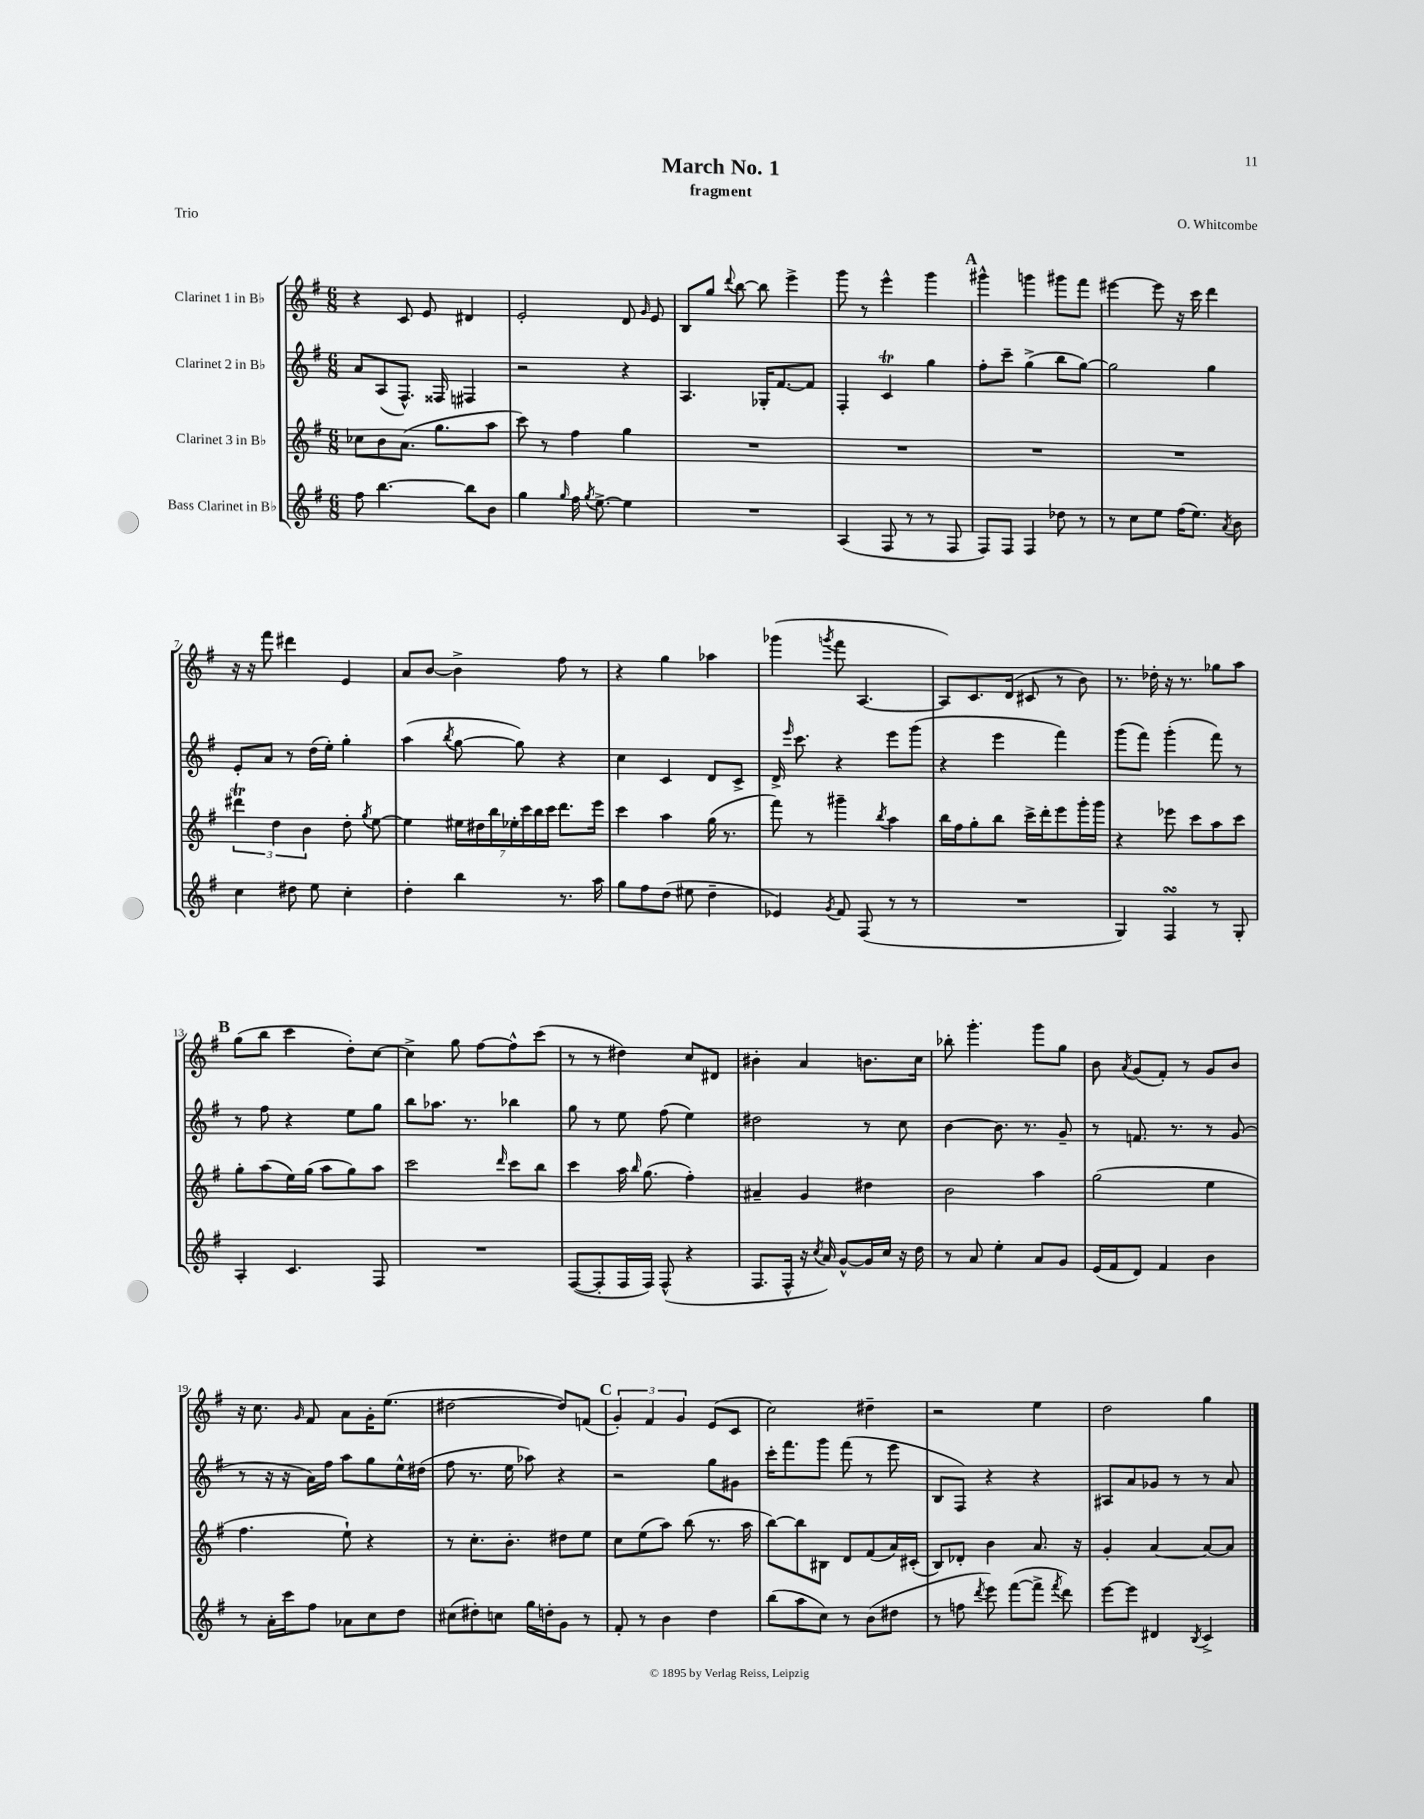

**kern	**kern	**kern	**kern
*part4	*part3	*part2	*part1
*staff4	*staff3	*staff2	*staff1
*I"Bass Clarinet in B♭	*I"Clarinet 3 in B♭	*I"Clarinet 2 in B♭	*I"Clarinet 1 in B♭
*clefG2	*clefG2	*clefG2	*clefG2
*k[f#]	*k[f#]	*k[f#]	*k[f#]
*M6/8	*M6/8	*M6/8	*M6/8
=1	=1	=1	=1
8ff#\	8cc-X\L	8a/L	4r
[4.bb\	8b\	(8A/	.
.	(8.a\J	8.F#^^/J)	8c/
.	.	.	8e/
.	8.gg\L	16F##X/	.
8bb\L]	.	4F#X/	4d#X/
8b\J	8aa\J	.	.
=2	=2	=2	=2
4gg\	8ccc\)	2r	2e'/
.	8r	.	.
16qqgg/	.	.	.
16ff#\	4ff#\	.	.
8qgg/	.	.	.
[8.ee^\	.	.	.
4ee\]	4gg\	4r	8d/
.	.	.	16qqg/
.	.	.	8e/
=3	=3	=3	=3
2.r	2.r	4.A/	8B/L
.	.	.	8gg/J
.	.	.	8qqddd/
.	.	.	[8bb\
.	.	16G-X'/KL	8bb\]
.	.	[8.f#/	.
.	.	.	4eee^\
.	.	8f#/J]	.
=4	=4	=4	=4
(4A/	2.r	4F#'/	8ggg\
.	.	.	8r
8F#/	.	4cT/	4eee^^\
8r	.	.	.
8r	.	4gg\	4ggg\
8F#/	.	.	.
!!LO:REH:place=s1:t=A
=5	=5	=5	=5
8F#/L)	2.r	8ff#'\L	4ggg#X^^\
8F#/J	.	8ccc~\J	.
4F#/	.	(4gg^\	4gggn\
8dd-X\	.	8bb\L	8ggg#X\L
8r	.	[8gg\J)	8fff#\J
=6	=6	=6	=6
8r	2.r	2gg\]	[4eee#X\
8cc\L	.	.	.
8ee\J	.	.	8eee#\]
(16ff#\KL	.	.	16r
8.ee\J)	.	.	16ccc\
.	.	4gg\	4ddd\
8qa/	.	.	.
8b\	.	.	.
!!LO:LB:g=z
=7	=7	=7	=7
4cc\	6ddd#Xt\	8e'/L	16r
.	.	.	16r
.	.	8a/J	8fff#\
.	6dd\	.	.
8dd#X\	.	8r	4ddd#X\
.	6b\	.	.
8ee\	.	(16dd\LL	.
.	.	16ee'\JJ)	.
4cc'\	8dd'\	4gg'\	4e/
.	8qgg/	.	.
.	[8ee\	.	.
=8	=8	=8	=8
4dd'\	4ee\]	(4aa\	8a/L
.	.	.	[8b/J
.	.	8qbb/	.
4bb\	28ee#X\LL	[8gg\	4b^\]
.	28dd#X\	.	.
.	28bb\	.	.
.	28ee-X'\	.	.
.	.	8gg\])	.
.	28ccc\	.	.
.	28bb\	.	.
.	28ccc\JJ	.	.
8.r	8.ddd\L	4r	8ff#\
.	.	.	8r
16aa\	16eee\Jk	.	.
=9	=9	=9	=9
8gg\L	4ccc\	4cc\	4r
8ff#\	.	.	.
(8dd\J	4aa\	4c/	4gg\
8ee#X\	.	.	.
4dd~\	(16gg\	8d/L	4aa-X\
.	8.r	.	.
.	.	8c^/J	.
=10	=10	=10	=10
4e-X/)	8fff#\)	16d^/	(4ggg-X\
.	.	16qqeee/	.
.	.	8.ccc\	.
.	8r	.	.
8qg/	.	.	8qgggn/
8f#/	4ggg#X~\	4r	8fff#\
(8F#/	.	.	[4.A/
.	8qbb/	.	.
8r	4aa\	8eee\L	.
8r	.	(8ggg\J	.
=11	=11	=11	=11
2.r	16bb\LL	4r	8A/L])
.	16ff#\J	.	.
.	8gg'\	.	8.c/
.	8bb\J	4eee\	.
.	.	.	(16d/Jk
.	16ccc^\LL	.	8c#X/
.	16ddd'\J	.	.
.	8eee\	4fff#\)	8r
.	16ggg'\L	.	8b\)
.	16ggg\JJ	.	.
=12	=12	=12	=12
4G/)	4r	(8ggg\L	8.r
.	.	8fff#\J)	.
.	.	.	16dd-X'\
4F#sSsS/	8eee-X\	(4ggg'\	16r
.	.	.	8.r
.	8ccc\L	.	.
8r	8aa\	8fff#\)	8gg-X\L
8G'/	8ccc\J	8r	8aa\J
!!LO:LB:g=z
!!LO:REH:place=s1:t=B
=13	=13	=13	=13
4A'/	8gg'\L	8r	(8gg\L
.	(8aa\	8ff#\	8bb\J
4.c/	16ee\L)	4r	4ccc\
.	(16gg\JJ	.	.
.	8aa\L	.	.
.	8gg\)	8ee\L	8dd'\L)
8F#/	8aa\J	8gg\J	[8cc\J
=14	=14	=14	=14
2.r	2ccc\	8bb\L	4cc^\]
.	.	8.aa-X\J	.
.	.	.	8gg\
.	.	8.r	.
.	.	.	[8ff#\L
.	16qqddd/	.	.
.	8ccc\L	4bb-X\	8ff#^^\]
.	8bb\J	.	(8ccc\J
=15	=15	=15	=15
([8F#/L	4ccc\	8gg\	8r
8F#'/]	.	8r	8r
16F#/L	16aa\	8ee\	4dd#X\)
.	16qqbb/	.	.
16F#/JJ)	(8.gg\	.	.
(8F#^^/	.	(8ff#\	.
4r	4ff#'\)	4ee\)	8cc/L
.	.	.	8d#X/J
=16	=16	=16	=16
8.F#/L	4a#X~/	2dd#X\	4b#X'\
16F#^^/Jk	.	.	.
16r	4g/	.	4a/
8qcc/	.	.	.
16a/)	.	.	.
[8g^^/L	.	.	.
16g/L]	4dd#X\	8r	8.bn\L
16cc/JJ	.	.	.
16r	.	8cc\	.
16dd\	.	.	16cc\Jk
=17	=17	=17	=17
8r	2b\	[4b\	8bb-X'\
8a/	.	.	4.ggg'\
4ee'\	.	8.b\]	.
.	.	8.r	.
8a/L	4aa\	.	8ggg\L
8g/J	.	8g~/	8gg\J
=18	=18	=18	=18
(16e/LL	(2gg\	8r	8b\
16f#/J	.	.	.
.	.	.	8qa/
8d/J)	.	8.fn/	(8g/L
4f#/	.	.	8f#'/J)
.	.	8.r	.
.	.	.	8r
4b\	4ee\	8r	8g/L
.	.	(8g/	8b/J
!!LO:LB:g=z
=19	=19	=19	=19
8r	4.ff#\	8r	16r
.	.	.	8.cc\
16a'\LL	.	16r	.
16ccc\J	.	16r	.
.	.	.	16qqg/
8ff#\J	.	16a\LL)	8f#/
.	.	16ff#\JJ	.
8a-X\L	8ee`\)	8aa\L	8a\L
8cc\	4r	8gg\	16g'\K
.	.	.	(8.ee\J
8dd\J	.	16ee^^\L	.
.	.	(16dd#X\JJ	.
=20	=20	=20	=20
(8cc#X\L	8r	8ff#\	[2dd#X\
8dd#X'\)	8.cc'\L	8.r	.
8ccn\J	.	.	.
.	8.b'\J	16ee\	.
16gg\LL	.	8aa-X\)	.
16ddn'\J	.	.	.
8g\J	8dd#X\L	4r	8dd#/L])
8r	8ee\J	.	(8fn/J
!!LO:REH:place=s1:t=C
=21	=21	=21	=21
8f#'/	8cc\L	2r	6g'/)
8r	(8ee\	.	.
.	.	.	6f#/
4b\	8aa\J)	.	.
.	.	.	6g/
.	(8bb\	.	.
4dd\	8.r	8gg\L	(8e/L
.	.	8g#X\J	8c/J
.	16aa\	.	.
=22	=22	=22	=22
(8bb\L	[8bb\L)	16ccc'\KL	2cc\)
.	.	8.fff#\	.
8aa\	8bb\]	.	.
8cc\J)	8B#X\J	8ggg\J	.
8r	8d/L	(8fff#\	.
(8b\L	(8f#/	8r	4dd#X~\
8dd#X\J	16a/L)	8eee\	.
.	(16c#X'/JJ	.	.
=23	=23	=23	=23
8r	8B/L)	8B/L	2r
8ffn\	8d-X'/J	8F#/J)	.
8qddd/	.	.	.
8eee\)	4b\	4r	.
([8fff#\L	.	.	.
8fff#^\J]	8.a/	4r	4ee\
8qfff#/	.	.	.
8ddd\)	.	.	.
.	16r	.	.
=24	=24	=24	=24
[8eee\L	4g'/	8A#X/L	2dd\
8eee\J]	.	8a/	.
4d#X/	[4a/	8g-X/J	.
.	.	8r	.
8qB/	.	.	.
4c^/	8a/L_	8r	4gg\
.	8a/J]	8a/	.
==	==	==	==
*-	*-	*-	*-
